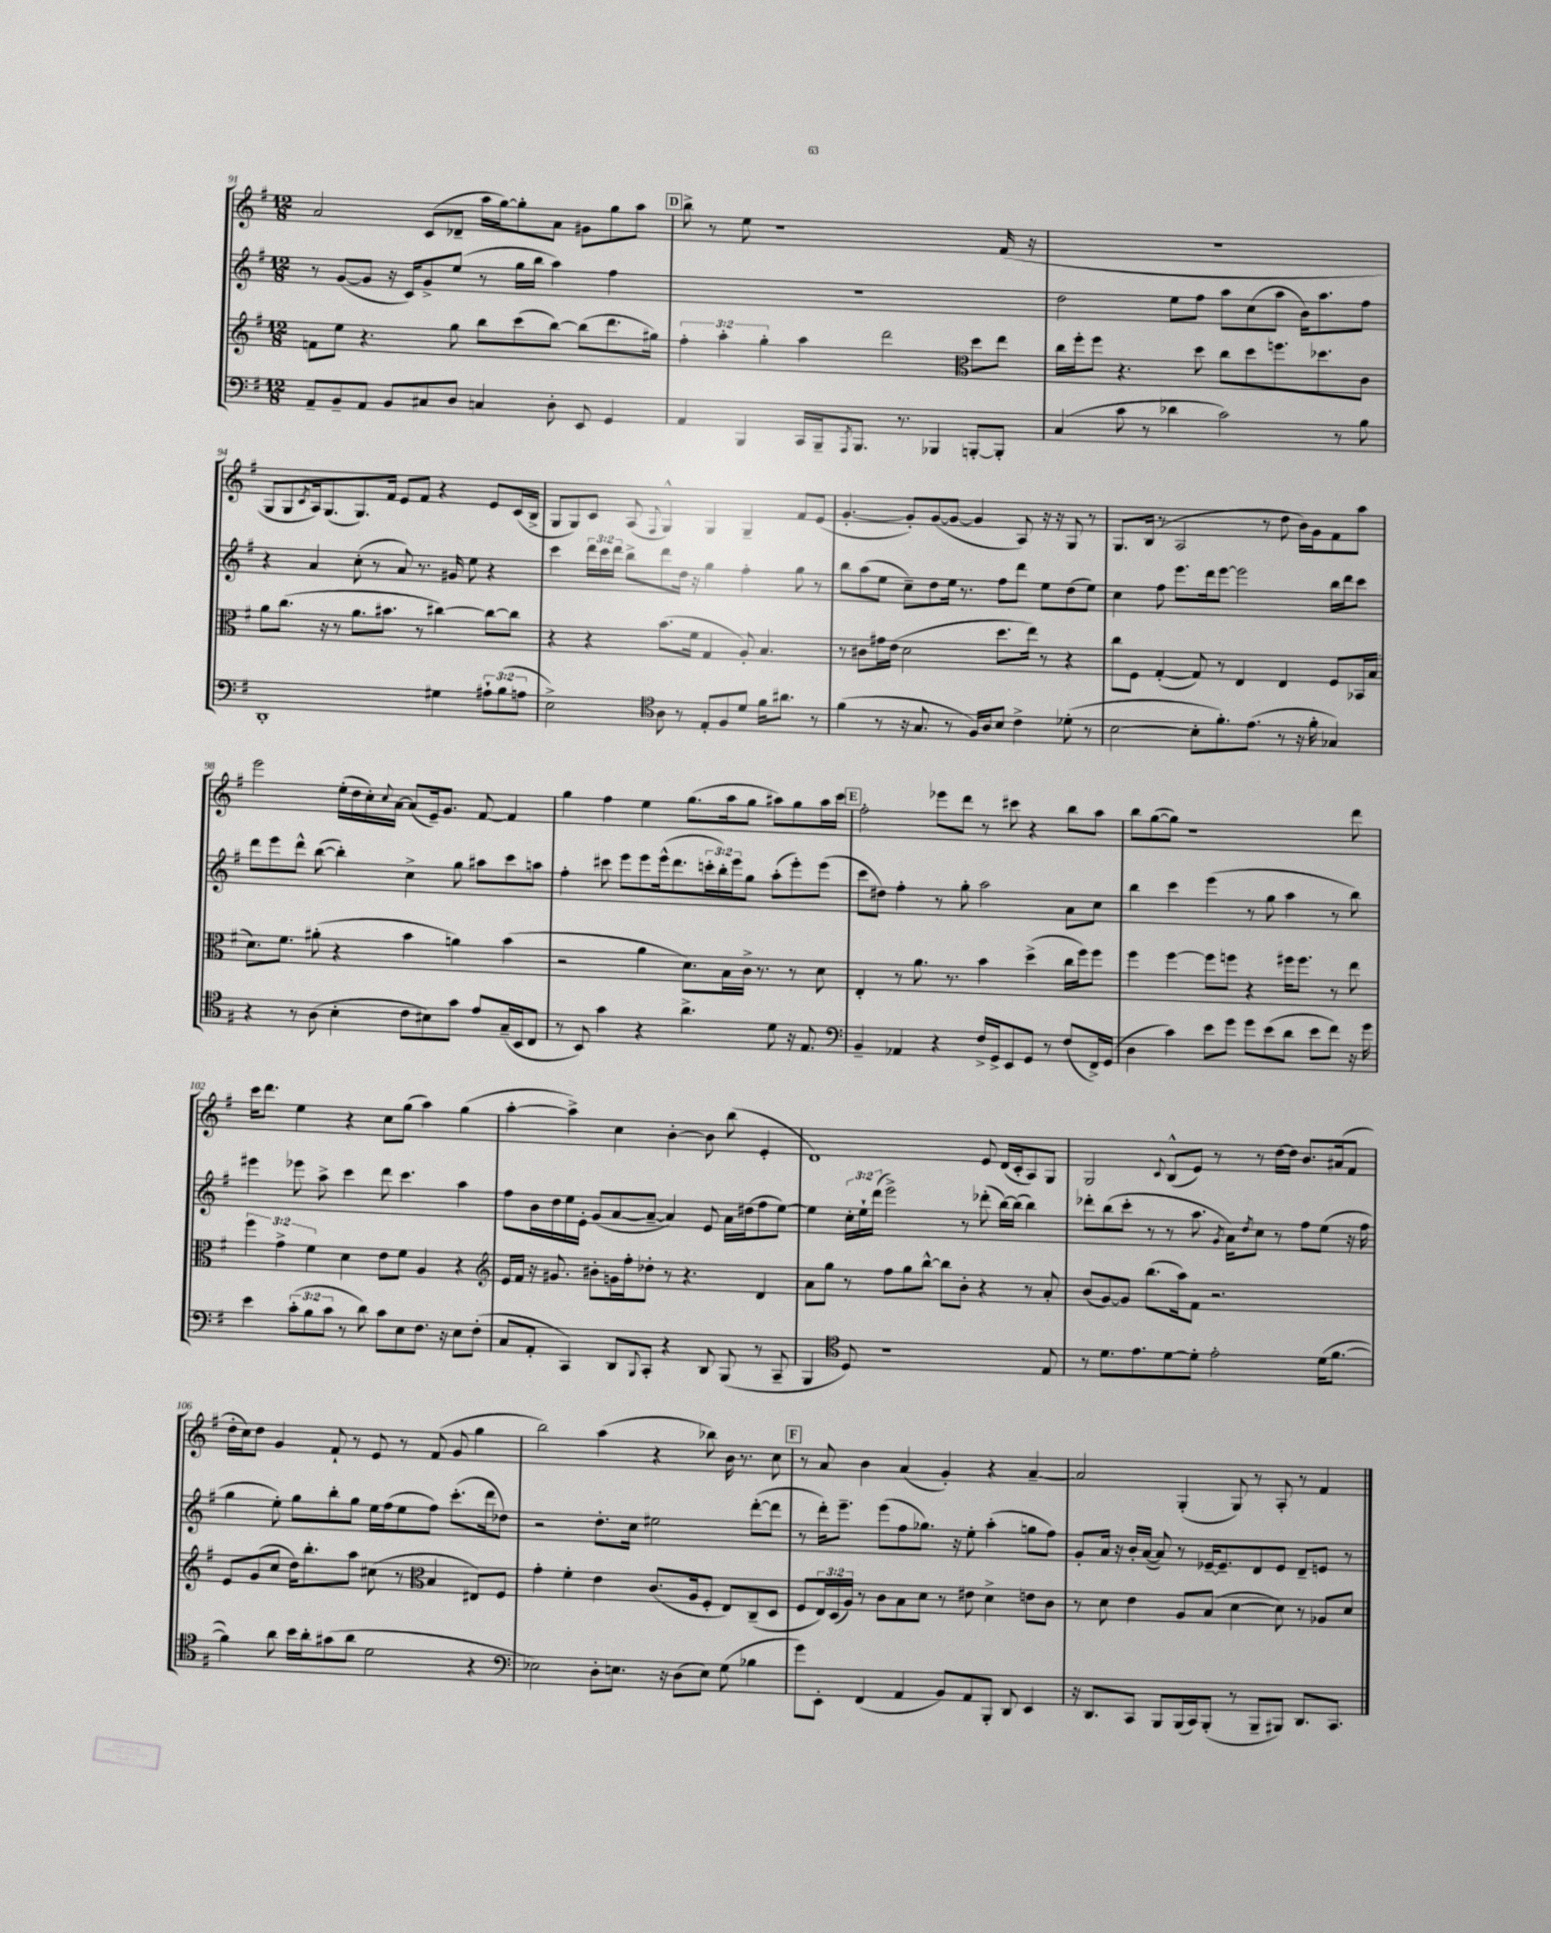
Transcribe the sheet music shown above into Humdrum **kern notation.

**kern	**kern	**kern	**kern
*part4	*part3	*part2	*part1
*staff4	*staff3	*staff2	*staff1
*clefF4	*clefG2	*clefG2	*clefG2
*k[f#]	*k[f#]	*k[f#]	*k[f#]
*M12/8	*M12/8	*M12/8	*M12/8
=91	=91	=91	=91
8AA~/L	8fn\L	8r	2a/
8BB~/	8ee\J	([8g/L	.
8AA/J	4.r	8g/J]	.
8BB/L	.	16r	.
.	.	16c/KL)	.
8C#X/	.	8g^/	(8c/L
8D/J	8gg\	(8ee/J	8d-X~/J
4Cn/	8bb\L	8r	16aa\LL
.	.	.	[16gg\J)
.	(8ccc\	16gg\LL	8gg'\]
.	.	16bb\JJ	.
8D'\	[8bb\J)	4aa\)	8a\J
8EE/	(8bb\L]	.	8g#X\L
4GG/	8.ddd\	4ff#\	8gg\
.	.	.	8aa\J
.	16gg#X\Jk)	.	.
!!LO:REH:place=s1:t=D
=92	=92	=92	=92
4AA/	6ff#'\	1.r	8bb^\
.	.	.	8r
.	6aa'\	.	.
4BBB/	.	.	8ee\
.	6gg'\	.	.
.	.	.	1r
16CC/LL	4aa\	.	.
16BBB~/J	.	.	.
8qAAA/	.	.	.
8.BBB/J	.	.	.
.	2ddd\	.	.
8.r	.	.	.
4BBB-X/	.	.	.
*	*clefC3	*	*
[8BBBn'/L	8dd\L	.	.
8BBB'/J]	8ee\J	.	(16f#/
.	.	.	16r
=93	=93	=93	=93
(4C/	16cc\LL	2dd\	1.r
.	16ff#'\J	.	.
.	8ff#\J	.	.
8c\	4.r	.	.
8r	.	.	.
4d-X\	.	8ee\L	.
.	8dd\	8ff#\J	.
2c\)	8cc\L	8aa\L	.
.	8dd\	(8cc\	.
.	8.ffn\	8aa\J	.
.	.	16b\KL)	.
.	8.dd-X\	8.aa\	.
8r	.	.	.
8B\	8c\J	8ff#\J	.
!!LO:LB:g=z
=94	=94	=94	=94
1DD'	8a\L	4r	8G/L
.	(8.cc\J	.	8G/
.	.	.	8qc/
.	.	4a/	16A/k)
.	16r	.	(8.G/
.	8r	.	.
.	8.a\L	(8cc'\	8.G/)
.	.	8r	.
.	8.b#X\J	.	16f#/Jk
.	.	8a/)	8e/L
.	8r	8.r	8f#/J
4G#X\	[4cc#X\)	.	4r
.	.	16g#X/	.
.	.	8ee\	.
12A#X`\L	8cc#\L_	4r	8e/L
(12B\	.	.	.
.	8cc#\J]	.	(16c/L
12An\J	.	.	.
.	.	.	16B^/JJ
=95	=95	=95	=95
2E^\)	4r	4ccc\	8G/L
.	.	.	8G/)
.	4r	24ddd\LL	8c/J
.	.	24ccc\	.
.	.	24ddd\JJ	.
.	.	8bb^\L	(8A/
*clefC4	*	*	*
.	.	.	8qqF#/
8A\	(8.b\L	8ddd\	4G^^/)
8r	.	16dd\Jk	.
.	16f#\Jk	16r	.
8E'/L	4G/	4gg\	4G/
8F#/	.	.	.
8d/J	8A'/)	4ff#'\	4G~/
16f#\KL	4.B/	.	.
8.a#X\J	.	.	.
.	.	8gg\	8f#/L
8r	.	8r	(8e/J
=96	=96	=96	=96
(4f#\	8r	8bb\L	[4.g'/
.	8c#X\L	(8aa\	.
8r	16g#X\L	8ee\J	.
.	(16e\JJ	.	.
16r	2d\	8cc~\L)	8g'/L])
8.G/	.	.	.
.	.	8dd\	([8g/
8r	.	16ee\Jk	8g/J_
.	.	8.r	.
16F#/LL)	.	.	4g/]
16A/J	.	.	.
8B/J	8.dd\L	8ff#\L	.
4c^\	.	8ddd\J	8A/)
.	16ee\Jk)	.	.
.	8r	8ee\L	16r
.	.	.	16r
(8d-X'\	4r	(8dd\	8G/
8r	.	8ee\J)	8r
=97	=97	=97	=97
[2B\	8cc\L	4cc\	8.G/L
.	8F#\J	.	.
.	.	.	(16B/Jk
.	([4G'/	8ff#\	8r
.	.	8.eee\L	2A/
8B'\L]	8G/])	.	.
.	.	16ddd\k	.
8.f#'\)	8r	[8eee\J	.
.	4E/	2eee\]	.
(8.e\J	.	.	.
.	.	.	8r
8r	4E/	.	8dd\
16r	.	.	16b\LL)
16f#'\	.	.	16g\J
4G-X/)	8F#/L	16bb\LL	8f#\
.	.	16ddd\J	.
.	16BB-X/L	8ccc\J	8aa\J
.	(16B/JJ	.	.
!!LO:LB:g=z
=98	=98	=98	=98
4r	8.d\L)	8ddd\L	2eee\
.	.	8eee\	.
.	8.f#\J	.	.
8r	.	8ddd^^\J	.
(8A\	(8a#X'\	([8bb\	.
4B'\	4r	4bb'\])	(16ee'\LL
.	.	.	16dd\
.	.	.	16cc'\)
.	.	.	8qqcc/
.	.	.	[16a\JJ
8c\L	4b\	4cc^\	(8a/L]
8B#X\)	.	.	16e~/k)
.	.	.	8.g/J
8g\J	4an\)	8gg\	.
8e/L	.	8aa#X\L	[8f#/
(16G~/L	(4b\	8ccc\	4f#/]
16BB/J	.	.	.
8C/J	.	8aan\J	.
=99	=99	=99	=99
8r	2r	4ff#'\	4gg\
8BB/)	.	.	.
4g\	.	8ccc#X\	4ff#\
.	.	8eee\L	.
4r	4a\	8eee\	4ee\
.	.	(16eee^^\k	.
.	.	8.ddd\	.
4.a^\	8.d\L)	.	(8.gg\L
.	.	24cccn'\L	.
.	.	24bb'\)	.
.	16B\L	.	16aa\k
.	.	24eee\J	.
.	16c^\JJ	8gg\J	8gg\J
.	8.r	.	.
8d\	.	(8aa'\L	8aa#X\L)
16r	8r	8eee'\)	8gg\
8.E/	.	.	.
.	8d\	(8eee\J	16aa#\L
.	.	.	16ccc\JJ
!!LO:REH:place=s1:t=E
=100	=100	=100	=100
*clefF4	*	*	*
4BB~/	4E'/	8ccc\L	2ff#'\
.	.	8dd#X\J)	.
4AA-X/	8r	4ff#'\	.
.	8.a\	.	.
4r	.	8r	8eee-X\L
.	8.r	.	.
.	.	8gg'\	8ddd\J
16F#^/LL	4b\	2aa\	8r
16GG^/J	.	.	.
8EE/	.	.	8ccc#X\
8GG/J	(4dd^\	.	4r
8r	.	.	.
(8F#/L	16cc\LL	8a\L	8bb\L
.	16ff#\J)	.	.
16FF#^/L)	8ff#\J	8cc\J	8aa\J
(16GG/JJ	.	.	.
=101	=101	=101	=101
4D\	4ff#\	4bb\	8bb\L
.	.	.	([8gg\
4c\)	[4ff#\	4ccc\	8gg\J])
.	.	.	1r
8e\L	8ff#\L]	(4eee\	.
8g\J	8ffn\J	.	.
8g\L	4r	8r	.
(8e\	.	8gg\	.
8d\J	16ff#X\KL	4aa\	.
.	8.ff#\J	.	.
8e\L	.	.	.
8f#\J)	8r	8r	.
16r	8ee\	8bb\)	8ddd\
16g\	.	.	.
!!LO:LB:g=z
=102	=102	=102	=102
4e\	6ff#\	4eee#X\	16ccc\KL
.	.	.	8.ddd\J
.	6g^\	.	.
(12c'\L	.	8eee-X\	4ee\
12B\	6f#\	.	.
.	.	8aa^\	.
12c\J	.	.	.
8r	4d\	4ccc\	4r
8d\)	.	.	.
8c\L	8e\L	8ddd\	8cc\L
8E\	8f#\J	4.ccc\	(8gg\J
8.F#\J	4A/	.	4aa\)
16r	.	.	.
8E\L	4r	4aa\	(4gg\
(8F#'\J	.	.	.
=103	=103	=103	=103
*	*clefG2	*	*
8C/L	16e/LL	8ff#\L	[4aa'\
.	16f#/JJ	.	.
8AA'/J	16r	16b\L	.
.	8.g#X/	16dd\	.
4CC/)	.	16ee\	4aa^\])
.	.	16e'\JJ	.
.	8b#X'\L	(8g/L	.
8DD/L	16gn\L	[8a/	4cc\
.	16ff#'\J	.	.
8qqBBB/	.	.	.
8CC'/J	8dd-X'\J	8a~/J_	.
4r	8r	4a/])	[4b'\
.	4.r	.	.
8DD/	.	8e/	8b\]
(8BBB/	.	16a\LL	(8bb\
.	.	(16dd#X\J	.
8r	4d/	8ff#\	4e'/
8CC~/	.	[8ee\J)	.
=104	=104	=104	=104
4BBB/	8a\L	4ee\]	1d)
.	8gg\J	.	.
*clefC4	*	*	*
8D/)	8r	24cc'\LL	.
.	.	24ee`\	.
.	.	(24ddd\JJ	.
1r	8ff#\L	2eee^\)	.
.	8gg\	.	.
.	[8bb^^\J	.	.
.	8bb\L]	.	.
.	8b'\J	8r	.
.	4r	(8ddd-X'\	8e/
.	.	[16bb\LL)	(16d/LL
.	.	(16bb\JJ]	16c'/J
.	8r	4bb\)	8A/)
8E/	8a'/	.	8G/J
=105	=105	=105	=105
8r	(8b/L	8ddd-X'\L	2G/
8.d\L	[8g/)	(8bb\	.
.	8g/J]	8ccc'\J	.
8.e\	.	.	.
.	(8.bb\L	8r	.
.	.	.	8qqc/
[8d\	.	8r	(8B^^/L
.	16aa\k)	.	.
8d'\J]	8f#\J	8.aa\	8e/J)
2e'\	2.r	.	8r
.	.	8qg/	.
.	.	16a\KL)	.
.	.	8qdd/	.
.	.	8cc\J	8r
.	.	8r	[16dd\LL
.	.	.	16dd\JJ]
.	.	8ff#\L	8.b/L
(16d\KL	.	(8ee\J	.
[8.f#\J	.	.	(16a#X/k
.	.	16r	8f#/J
.	.	16ff#\	.
!!LO:LB:g=z
=106	=106	=106	=106
4f#\])	8e/L	4gg\	16dd'\LL
.	.	.	16cc\J)
.	(8g/	.	8dd\J
8a\	8cc/J	8ee'\)	4g/
16b\LL	16dd\KL)	8gg\L	.
16a'\J	8.bb'\	.	.
(8g#X\	.	8bb'\	8f#`/
8a\J	8aa\J	8gg\J	8r
2d\	(8cc#X\	16ee\LL	8e/
.	.	(16ff#\J	.
.	8r	8ee\	8r
*	*clefC3	*	*
.	4B/	8ff#\J)	(8f#/
.	.	(8.ccc'\L	8g/
4r	8E#X/L)	.	4gg\
.	.	16ddd\k	.
.	8F#/J	8dd-X\J)	.
=107	=107	=107	=107
*clefF4	*	*	*
2E-X\)	4g'\	2r	2bb\)
.	4f#'\	.	.
8D'\L	4e\	8.dd'\L	(4aa\
8.En\J	.	.	.
.	.	16cc\Jk	.
.	(8.c/L	2ee#X\	4r
16r	.	.	.
(8D\L	.	.	.
.	16A/k	.	.
8E\J)	8F#'/J	.	8bb-X\)
(8G\	8E/L)	.	16b\
.	.	.	8.r
4B-X\	(8C~/	([8ddd'\L	.
.	8D/J	8ddd\J]	8cc\
!!LO:REH:place=s1:t=F
=108	=108	=108	=108
8g\L)	8F#/L	8r	8r
8EE'\J	24E/L)	16ddd'\KL)	8a/
.	(24D/	.	.
.	.	8.eee~\J	.
.	24A/JJ)	.	.
(4FF#/	8r	.	4b\
.	8c\L	(8eee\L	.
4AA/	8B\	8ff#\	(4a/
.	8d\J	8.gg-X\J)	.
8BB/L)	8r	.	4g'/)
.	.	16r	.
8AA/	8e#X\	8ee'\	.
8BBB'/J	4d^\	(4aa'\	4r
8DD/	.	.	.
4EE/	8en\L	8ggn\L	[4a~/
.	8c\J	8ff#\J)	.
=109	=109	=109	=109
16r	8r	8g'/L	2a/]
8.DD/L	.	.	.
.	8d\	16a/Jk	.
.	.	16r	.
8CC/J	4e\	16b'/LL	.
.	.	([16a/JJ	.
8BBB/L	.	8a/])	.
(16BBB/L	8A/L	8r	(4G'/
16CC/J)	.	.	.
(8BBB'/J	(8B/J	[16e-X~/KL	.
.	.	8.e-~/]	.
8r	[4d\	.	8G/)
8BBB~/L	.	8d/	8r
8BBB#X/J)	8d\])	8e-/J	8A'/
8.DD/L	8r	8d~/L	8r
.	8A-X/L	8en/J	4f#/
8.CC/J	.	.	.
.	8d/J	8r	.
==	==	==	==
*-	*-	*-	*-
